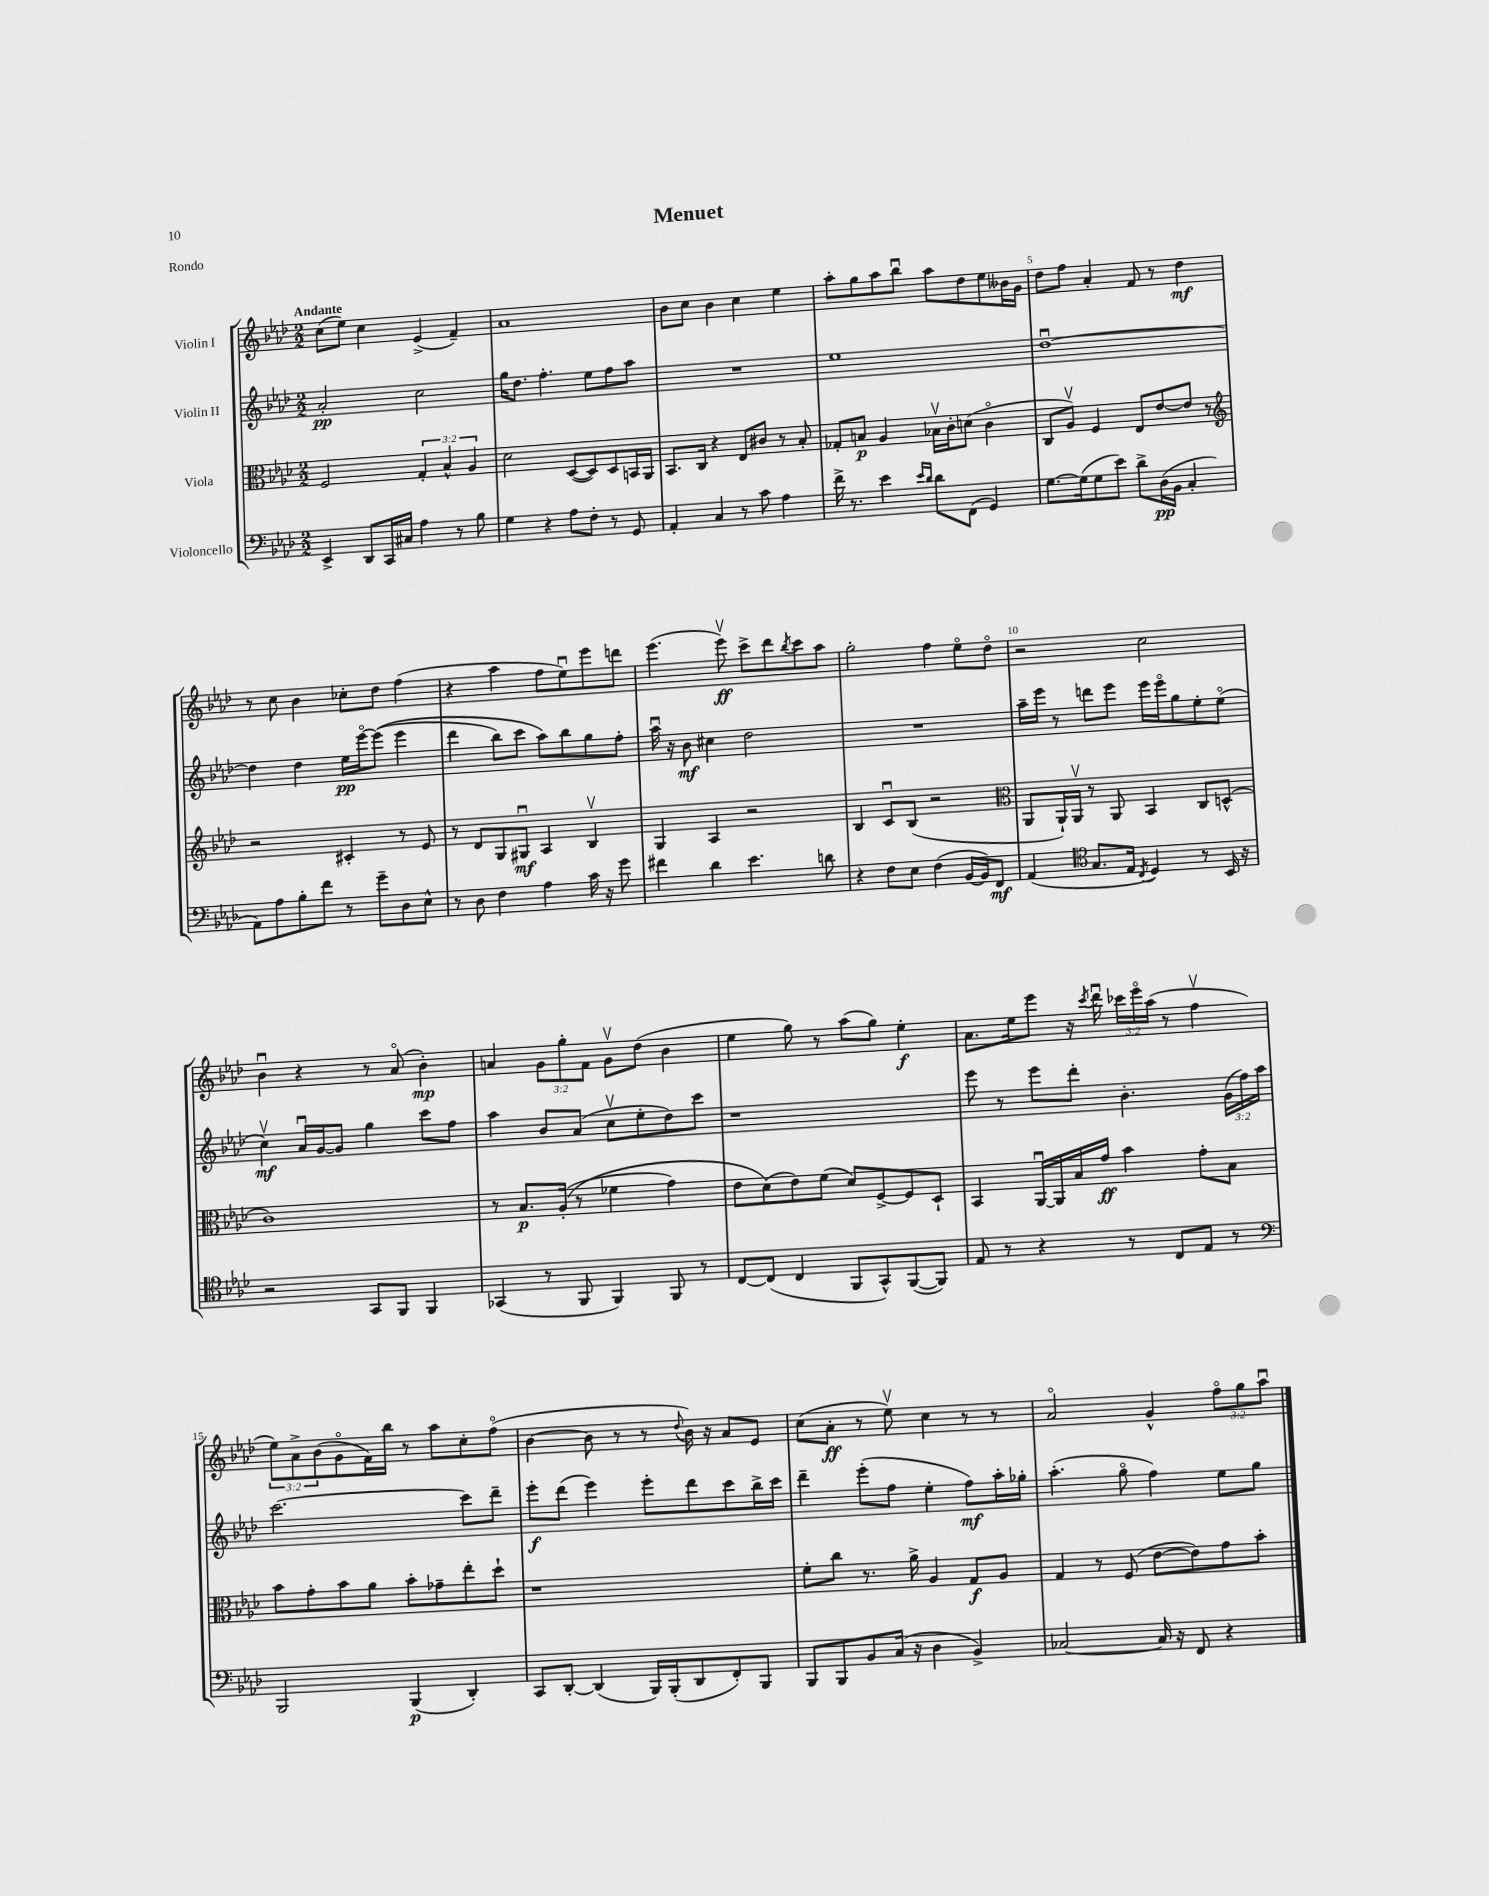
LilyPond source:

\header { title = "Menuet" piece = "Rondo" }
<<
\new StaffGroup <<
\new Staff = "s0" \with { instrumentName = "Violin I" } {
    \clef treble \key aes \major \numericTimeSignature \time 2/2 \override Staff.TupletNumber.text = #tuplet-number::calc-fraction-text \tempo "Andante"
    c''8( ees''8) c''4 ees'4->( f'4--) |
    aes'1 |
    bes'8 c''8 bes'4 c''4 ees''4 |
    aes''8-. g''8 aes''8 bes''8\downbow aes''8 des''8 ees''8 beses'16 g'16 |
    des''8 f''8 aes'4-. f'8 r8 des''4\mf |
    r8 c''8 bes'4 ces''8-. des''8 f''4( |
    r4 aes''4 f''8 ees''8\downbow) ees'''8 d'''8 |
    ees'''4.( ees'''8\upbow\ff) c'''8-> des'''8 \acciaccatura { bes''8 } c'''8 aes''8 |
    g''2-. f''4 ees''8\flageolet des''8\flageolet |
    r2 c''2 |
    bes'4\downbow r4 r8 aes'8\flageolet( bes'4-.\mp) |
    a'4 \tuplet 3/2 { g'8 g''8-. f'8 } g'8\upbow des''8( bes'4 |
    ees''4 g''8) r8 aes''8( g''8) ees''4-.\f |
    aes'8. ees''16 ees'''8 r16 \acciaccatura { c'''8 } des'''16\downbow \tuplet 3/2 { ces'''16 ees'''16\flageolet aes''16( } r8 f''4\upbow |
    \tuplet 3/2 { ees''8) aes'8-> bes'8( } g'8\flageolet f'16) bes''16 r8 aes''8 c''8-. f''8\flageolet( |
    bes'4~ bes'8 r8 r8 \appoggiatura { des''8 } bes'16) r16 aes'8 ees'8 |
    c''8( aes'8-.\ff r8 ees''8\upbow) c''4 r8 r8 |
    aes'2\flageolet g'4-^ \tuplet 3/2 { f''8\flageolet g''8 aes''8\downbow } \bar "|." |
}
\new Staff = "s1" \with { instrumentName = "Violin II" } {
    \clef treble \key aes \major \numericTimeSignature \time 2/2 \override Staff.TupletNumber.text = #tuplet-number::calc-fraction-text
    aes'2-.\pp c''2 |
    g''16 des''8. f''4.-. ees''8 f''8 aes''8 |
    R1 |
    ees''1 |
    des''1~\downbow |
    des''4 des''4 ees''16\pp ees'''16~\flageolet ees'''8(\( ees'''4 |
    des'''4 bes''8) c'''8 aes''8\) bes''8 g''8 f''8-. |
    aes''16\downbow r16 bes'8\mf cis''4 des''2 |
    R1 |
    aes''16-- ees'''16 r8 d'''8 ees'''8 ees'''16 ees'''16\flageolet g''8 ees''8-. ees''8\flageolet( |
    c''4\upbow\mf) aes'16\downbow g'16~ g'8 g''4 c'''8 f''8 |
    aes''4 bes'8 aes'8( c''8\upbow ees''8-. des''8) c'''8 |
    r1 |
    ees'''8 r8 ees'''8 des'''8-. bes'4.-. \tuplet 3/2 { g'16( f''16) aes''16 } |
    c'''2.~ c'''8 des'''8-- |
    ees'''8-.\f des'''8( ees'''4) ees'''8-. des'''8 c'''8 bes''16-> c'''16 |
    des'''4-- ees'''8-.( f''8 ees''4-. f''8\mf) aes''16-. ges''16-. |
    aes''4.-.( g''8\flageolet f''4) ees''8 g''8 \bar "|." |
}
\new Staff = "s2" \with { instrumentName = "Viola" } {
    \clef alto \key aes \major \numericTimeSignature \time 2/2 \override Staff.TupletNumber.text = #tuplet-number::calc-fraction-text
    f2 \tuplet 3/2 { g4-. bes4-^ aes4 } |
    des'2 des8~( des8) des8 b,16 aes,16 |
    bes,8. c16 r4 ees8 cis'8 r8 bes8-. |
    ges8-. b8\p aes4 bes16\upbow c'16-. d'8( c'4\flageolet |
    c8 aes8\upbow) f4 ees8 ees'8~ ees'8 r8 |
    \clef treble r2 cis'4-. r8 ees'8 |
    r8 des'8 g8 gis8\downbow\mf aes4 bes4\upbow |
    g4 aes4 r2 |
    bes4 c'8\downbow bes8( r2 |
    \clef alto aes,8 aes,16-!) aes,16\upbow r8 aes,8 bes,4 c8 d8-^( |
    c'1) |
    r8 bes8.\p aes16-.(\( r8 fes'4 g'4) |
    ees'8 des'8(\) ees'8) f'8( des'8) f8~-> f8 des8-! |
    bes,4 aes,16~\downbow aes,16 bes16 g'16\ff bes'4 g'8-. bes8 |
    bes'8 g'8-. bes'8 aes'8 bes'8-. ges'8-- ees''8-. des''8-! |
    r1 |
    f'8-. c''8 r8. aes'16-> aes4 g8\f aes8 |
    g4 r8 f8( ees'8~ ees'8) g'8 bes'8-. \bar "|." |
}
\new Staff = "s3" \with { instrumentName = "Violoncello" } {
    \clef bass \key aes \major \numericTimeSignature \time 2/2
    ees,4-> des,8 c,16 cis16 aes4 r8 bes8 |
    g4 r4 aes8 f8-. r8 g,8 |
    aes,4-. c4 r8 c'8 aes4 |
    f'16-> r8. ees'4 \grace { ees'16 des'16 } des'8 f,8( g,4) |
    g8.~ g16( g8 ees'8) des'8-> des16\pp( bes,16 c4-. |
    aes,8) aes8 bes8-. f'8 r8 g'8-- des8 ees8-^ |
    r8 des8 f4 aes4 c'16 r16 g'8 |
    fis'4 des'4 ees'4. d'8 |
    r4 f8 ees8 f4( bes,16~ bes,16) f,8\mf |
    aes,4( \clef tenor g8. ees16 \acciaccatura { c8 } des4) r8 bes,16 r16 |
    r2 g,8 f,8 f,4 |
    ges,4( r8 f,8 f,4) f,8 r8 |
    c8~ c8( c4 f,8 g,8-^) f,8~( f,8) |
    ees8 r8 r4 r8 c8 ees8 r8 |
    \clef bass bes,,2 bes,,4\p( des,4-.) |
    c,8 des,8~-. des,4( bes,,16) bes,,16-.( des,8 f,8-.) bes,,8 |
    bes,,8 bes,,8 bes,8 c16( r16 des4 bes,4->) |
    ces2~ ces16 r16 f,8 r4 \bar "|." |
}
>>
>>
\layout { \context { \Score \override BarNumber.break-visibility = ##(#f #t #t) barNumberVisibility = #(every-nth-bar-number-visible 5) } }
